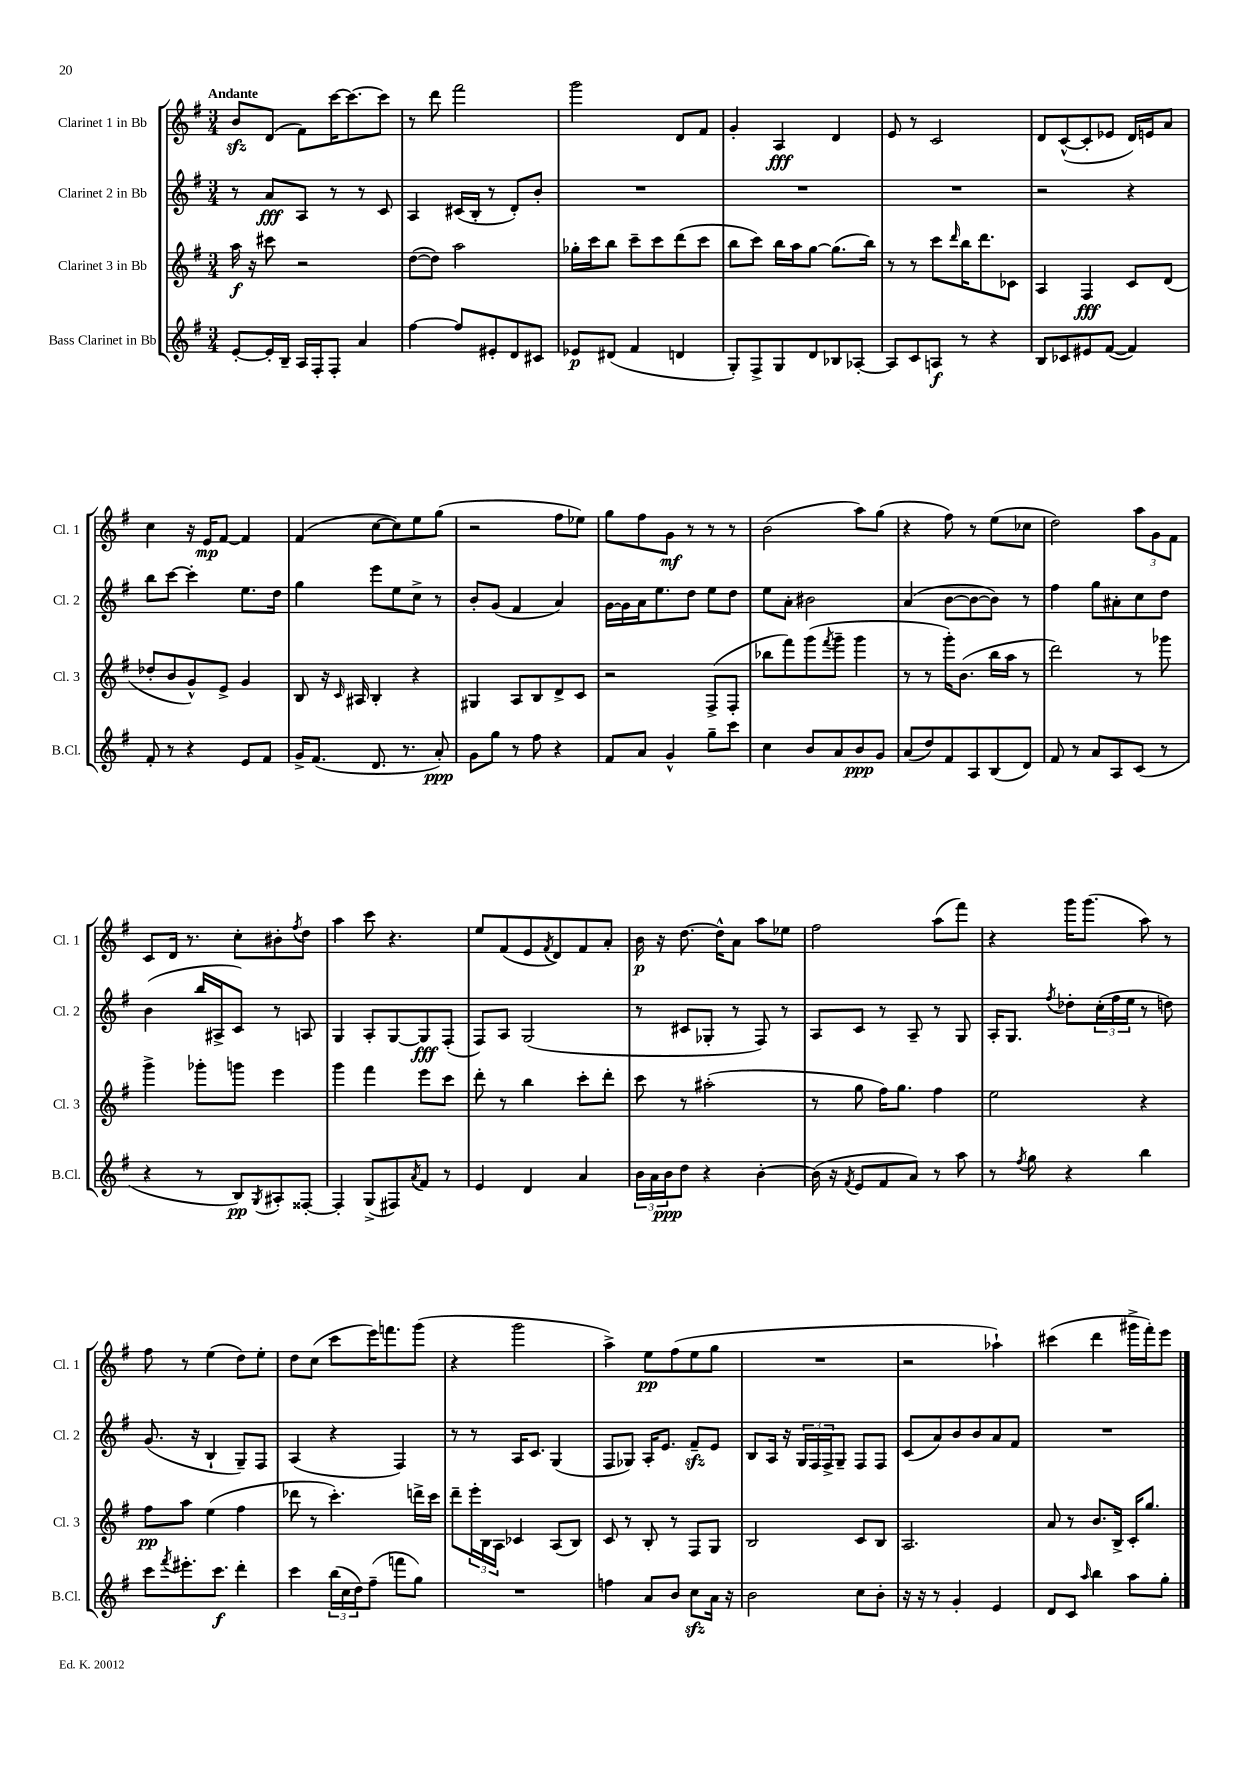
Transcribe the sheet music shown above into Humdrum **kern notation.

**kern	**kern	**kern	**kern
*staff4	*staff3	*staff2	*staff1
*clefG2	*clefG2	*clefG2	*clefG2
*k[f#]	*k[f#]	*k[f#]	*k[f#]
*M3/4	*M3/4	*M3/4	*M3/4
[8e'/L	16aa\	8r	8b/L
.	16r	.	.
16e'/]L	8ccc#\	8a/L	(8d/J
16B~/JJ	.	.	.
16A/LL	2r	8A/J	8f#\L)
16F#'/J	.	.	.
8F#'/J	.	8r	[16ccc\K
.	.	.	8.ccc\_
4a/	.	8r	.
.	.	8c/	8ccc\]J
=	=	=	=
[4ff#\	([8dd\L	4A/	8r
.	8dd\]J)	.	8ddd\
8ff#/]L	2aa\	(16c#/LL	2fff#\
.	.	16B'/JJ	.
8e#'/	.	8r	.
8d/	.	8d'/L)	.
8c#/J	.	8b'/J	.
=	=	=	=
8e-/L	16gg-'\LL	2.r	2ggg\
.	16ccc\J	.	.
(8d#/J	8bb\J	.	.
4f#/	8ccc~\L	.	.
.	8ccc\	.	.
4d/	(8ddd\	.	8d/L
.	8ccc\J	.	8f#/J
=	=	=	=
8G'/L)	8bb\L	2.r	4g'/
8F#^/	8ccc\J)	.	.
8G/	16bb\LL	.	4A/
.	16aa\J	.	.
8d/	[8gg\J	.	.
8B-/	(8.gg\]L	.	4d/
[8A-'/J	.	.	.
.	16bb\Jk)	.	.
=	=	=	=
8A-/]L	8r	2.r	8e/
8c/	8r	.	8r
8A/J	8ccc\L	.	2c/
.	16qqddd/	.	.
8r	16bb\K	.	.
.	8.ddd\	.	.
4r	.	.	.
.	8c-\J	.	.
=	=	=	=
8B/L	4A/	2r	8d/L
8c-/	.	.	([8c^^/
8e#/	4F#/	.	8c'/]
([8f#/J	.	.	8e-/J
4f#/])	8c/L	4r	16d/LL)
.	.	.	16e/J
.	(8d/J	.	8a/J
=	=	=	=
8f#'/	8dd-'/L	8bb\L	4cc\
8r	8b/	[8ccc\J	.
4r	8g^^/)	4ccc'\]	16r
.	.	.	16e/LK
.	8e^/J	.	[8f#/J
8e/L	4g/	8.ee\L	4f#/]
8f#/J	.	.	.
.	.	16dd\Jk	.
=	=	=	=
16g^/LK	8B/	4gg\	(4f#/
(8.f#/J	.	.	.
.	16r	.	.
.	16qqc/	.	.
.	16A#/	.	.
8.d/	4B'/	8eee\L	[8cc\L
.	.	8ee\	8cc\])
8.r	.	.	.
.	4r	8cc^\J	8ee\
8a'/)	.	8r	(8gg\J
=	=	=	=
8g\L	4G#/	8b'/L	2r
8gg\J	.	(8g/J	.
8r	8A/L	4f#/	.
8ff#\	8B/	.	.
4r	8d^/	4a/)	8ff#\L
.	8c/J	.	8ee-\J)
=	=	=	=
8f#/L	2r	[16g\LL	8gg\L
.	.	16g\]	.
8a/J	.	16a\J	8ff#\
.	.	8.ee\	.
4g^^/	.	.	8g\J
.	.	8dd\J	8r
8gg~\L	(8F#^/L	8ee\L	8r
8ccc\J	8F#'/J	8dd\J	8r
=	=	=	=
4cc\	8bb-\L	8ee\L	(2b\
.	8fff#\)	8a'\J	.
8b/L	(8ggg\	2b#\	.
.	8qfff#/	.	.
8a/	8ggg~\J	.	.
8b/	4ggg\	.	8aa\L)
8g/J	.	.	(8gg\J
=	=	=	=
(8a/L	8r	(4a/	4r
8dd/)	8r	.	.
8f#/	16ggg'\LK)	[8b\L	8ff#\)
.	(8.b\J	.	.
8A/	.	8b\_	8r
(8B/	16bb\LL	8b\]J)	(8ee\L
.	16aa\JJ	.	.
8d/J)	8r	8r	8cc-\J
=	=	=	=
8f#/	2ddd\)	4ff#\	2dd\)
8r	.	.	.
8a/L	.	8gg\L	.
8A/	.	8a#'\	.
(8c/J	8r	8cc\	12aa\L
.	.	.	12g\
8r	8ggg-\	8dd\J	.
.	.	.	12f#\J
=	=	=	=
4r	4ggg^\	(4b\	8c/L
.	.	.	16d/Jk
.	.	.	8.r
8r	8ggg-'\L	16bb/LL	.
.	.	16A#^/J	.
8B/L)	8ggg\J	8c/J)	8cc'\L
8qG/	.	.	.
8A#'/	4eee\	8r	8b#'\
.	.	.	8qff#/
[8F##'/J	.	8A/	8dd\J
=	=	=	=
4F##'/]	4ggg\	4G/	4aa\
(8G^/L	4fff#\	8A'/L	8ccc\
8F#/)	.	[8G/	4.r
8qa/	.	.	.
8f#/J	8eee\L	8G/]	.
8r	8ccc\J	(8F#'/J	.
=	=	=	=
4e/	8ddd'\	8F#/L)	8ee/L
.	8r	8A/J	(8f#/
4d/	4bb\	(2G/	8e/
.	.	.	8qf#/
.	.	.	8d/)
4a/	8ccc'\L	.	8f#/
.	8ddd'\J	.	8a'/J
=	=	=	=
24b\LL	8ccc\	8r	16b\
24a\	.	.	.
.	.	.	16r
24b\J	.	.	.
8dd\J	8r	8c#/L	[8.dd\
4r	(2aa#'\	8G-'/J	.
.	.	.	16dd^^\]LK
.	.	8r	8a\J
[4b'\	.	8F#/)	8aa\L
.	.	8r	8ee-\J
=	=	=	=
(16b\]	8r	8A/L	2ff#\
16r	.	.	.
8qf#/	.	.	.
8e/L	8gg\	8c/J	.
8f#/	16ff#\LK)	8r	.
.	8.gg\J	.	.
8a/J)	.	8A~/	.
8r	4ff#\	8r	(8aa\L
8aa\	.	8G/	8fff#\J)
=	=	=	=
8r	2ee\	16A'/LK	4r
.	.	8.G/J	.
8qff#/	.	.	.
8gg\	.	.	.
.	.	8qff#/	.
4r	.	8dd-'\L	16ggg\LK
.	.	.	(8.ggg\J
.	.	(24cc'\L	.
.	.	24ff#\	.
.	.	24ee\JJ	.
4bb\	4r	8r	8aa\)
.	.	8dd\)	8r
=	=	=	=
8ccc\L	8ff#\L	(8.g/	8ff#\
8qfff#/	.	.	.
8.eee#'\	8aa\J	.	8r
.	.	16r	.
.	(4ee\	4B`/	(4ee\
8.ccc\J	.	.	.
4ddd'\	4ff#\	8G~/L)	8dd\L)
.	.	8F#/J	8ee'\J
=	=	=	=
4ccc\	8ddd-\	(4A/	8dd\L
.	8r	.	(8cc\J
(24bb\LL	4.ccc'\)	4r	8ccc\L
24cc\	.	.	.
24dd\J)	.	.	.
(8ff#~\J	.	.	16eee\K)
.	.	.	8.fff\
8fff\L	.	4F#/)	.
8gg\J)	16ddd^\LL	.	(8ggg\J
.	16ccc\JJ	.	.
=	=	=	=
2.r	8ddd~\L	8r	4r
.	24eee'\L	8r	.
.	24B\	.	.
.	24A\JJ	.	.
.	4c-/	16A/LK	2ggg\
.	.	8.c/J	.
.	(8A/L	(4G/	.
.	8B/J)	.	.
=	=	=	=
4ff\	8c/	8F#/L	4aa^\)
.	8r	8G-/J)	.
8a/L	8B'/	16A'/LK	8ee\L
.	.	8.e/J	.
8b/J	8r	.	(8ff#\
8cc\L	8F#/L	8f#~/L	8ee\
16a\Jk	8G/J	8e/J	8gg\J
16r	.	.	.
=	=	=	=
2b\	2B/	8B/L	2.r
.	.	16A/Jk	.
.	.	16r	.
.	.	24G/LL	.
.	.	24F#/	.
.	.	24F#^/J	.
.	.	8G~/J	.
8cc\L	8c/L	8F#/L	.
8b'\J	8B/J	8F#/J	.
=	=	=	=
16r	2.A/	(8c/L	2r
16r	.	.	.
8r	.	8a/)	.
4g'/	.	8b/	.
.	.	8b/	.
4e/	.	8a/	4aa-`\)
.	.	8f#/J	.
=	=	=	=
8d/L	8a/	2.r	(4ccc#\
8c/J	8r	.	.
16qqaa/	.	.	.
4bb\	8.b/L	.	4ddd\
.	16B^/Jk	.	.
8aa\L	16c'/LK	.	16ggg#^\LL
.	8.gg/J	.	16fff#'\J)
8gg'\J	.	.	8eee\J
==	==	==	==
*-	*-	*-	*-
